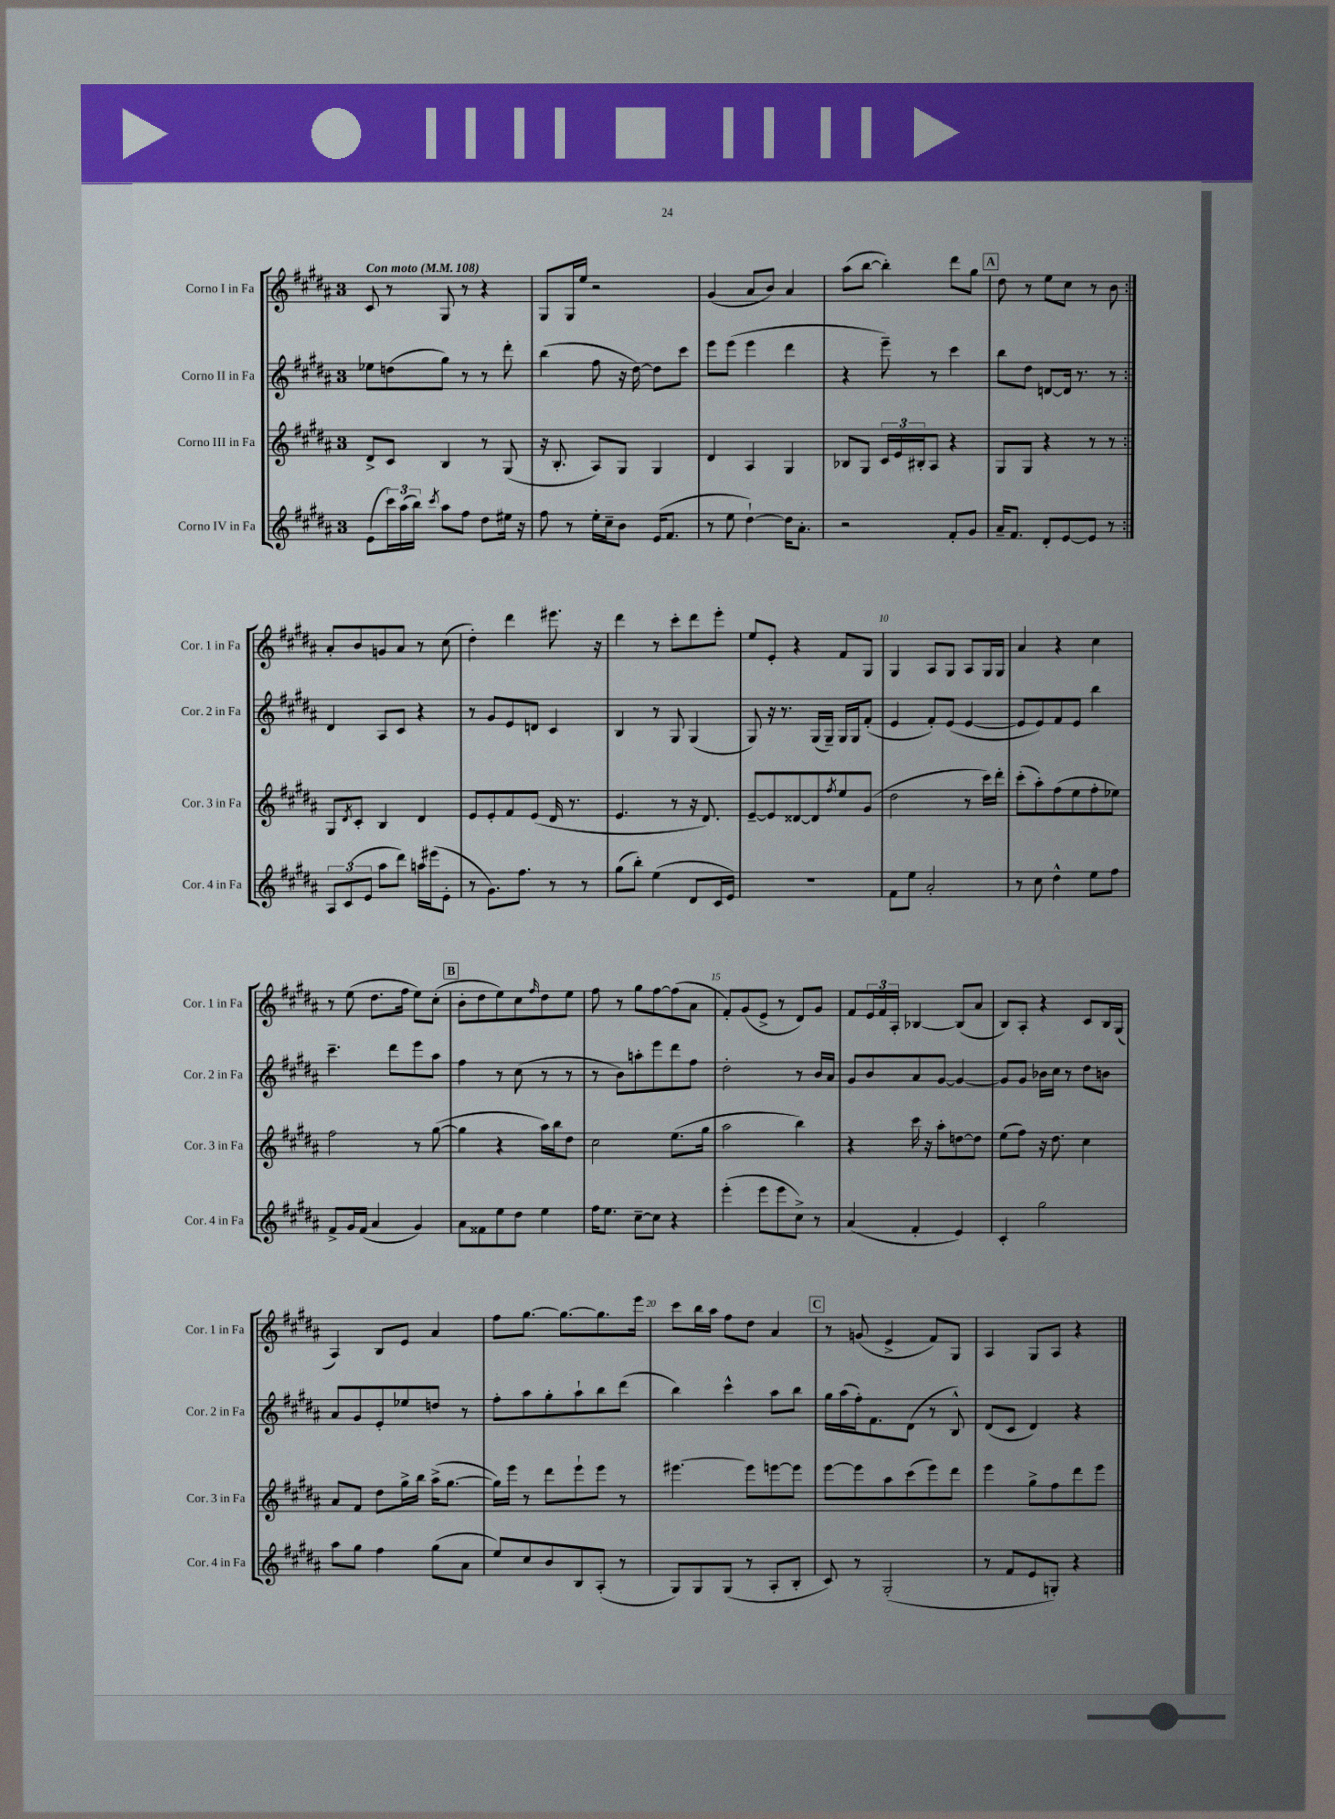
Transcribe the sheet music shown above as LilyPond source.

<<
\new StaffGroup <<
\new Staff = "s0" \with { instrumentName = "Corno I in Fa" shortInstrumentName = "Cor. 1 in Fa" } {
    \clef treble \key b \major \once \override Staff.TimeSignature.style = #'single-digit \time 3/4 \tempo "Con moto" 4 = 108
    \repeat volta 2 { cis'8 r8 gis8 r8 r4 |
    gis8 gis16 e''16 r2 |
    gis'4( ais'8 b'8) ais'4 |
    ais''8( b''8~ b''4-.) dis'''8 gis''8 |
    \mark \markup { \box "A" } dis''8 r8 e''8 cis''8 r8 b'8 | }
    ais'8-. b'8 g'8 ais'8 r8 cis''8( |
    dis''4-.) dis'''4 eis'''8. r16 |
    dis'''4 r8 cis'''8-. dis'''8 e'''8-. |
    e''8 e'8-. r4 fis'8 gis8 |
    gis4 ais8 gis8 ais8 gis16 gis16 |
    ais'4 r4 cis''4 |
    r8 e''8( dis''8. fis''16 e''8) cis''8-.( |
    \mark \markup { \box "B" } b'8-. dis''8 e''8) cis''8 \grace { fis''16 } dis''8 e''8 |
    fis''8 r8 gis''8 fis''8~ fis''8( ais'8 |
    fis'8-.) gis'8( e'8-> r8 dis'8) gis'8 |
    fis'8 \tuplet 3/2 { e'16 fis'16 ais16-. } bes4~ bes8( ais'8 |
    b8) ais8-. r4 cis'8 b16 gis16( |
    ais4) b8 e'8 ais'4 |
    fis''8 gis''8.~ gis''8.~ gis''8. e'''16 |
    cis'''8 b''16 ais''16 fis''8 dis''8 ais'4 |
    \mark \markup { \box "C" } r8 g'8( e'4-> fis'8) gis8 |
    ais4 gis8 ais8 r4 \bar "|." |
}
\new Staff = "s1" \with { instrumentName = "Corno II in Fa" shortInstrumentName = "Cor. 2 in Fa" } {
    \clef treble \key b \major \once \override Staff.TimeSignature.style = #'single-digit \time 3/4
    \repeat volta 2 { ees''8 d''8( gis''8) r8 r8 dis'''8-. |
    b''4( fis''8 r16 dis''16~) dis''8 cis'''8 |
    e'''8 e'''8( e'''4 dis'''4 |
    r4 e'''8--) r8 cis'''4 |
    \mark \markup { \box "A" } b''8 dis''8 d'8~ d'16 r8. r8 | }
    dis'4 ais8 cis'8 r4 |
    r8 gis'8 e'8 d'8 cis'4 |
    b4 r8 gis8 gis4( |
    gis8) r16 r8. gis16( gis16--) gis16 gis16 fis'8-.( |
    e'4 fis'8-.) e'8( e'4~ |
    e'8 e'8) fis'8 e'8 b''4 |
    cis'''4.-- dis'''8 e'''8 ais''8 |
    \mark \markup { \box "B" } fis''4 r8 cis''8( r8 r8 |
    r8 b'8) a''8-. e'''8 dis'''8 fis''8 |
    dis''2-. r8 b'16 ais'16 |
    gis'8 b'8 ais'8 gis'8~ gis'4~ |
    gis'8 gis'8 bes'16 cis''16 r8 dis''8 b'8 |
    ais'8 gis'8 e'8-. ees''8 d''8 r8 |
    fis''8-. ais''8 gis''8-. ais''8-! b''8 dis'''8( |
    b''4) cis'''4-^ ais''8 b''8 |
    \mark \markup { \box "C" } gis''16 ais''16( fis''16-.) fis'8. dis'8( r8 b8-^) |
    dis'8( cis'8 dis'4) r4 \bar "|." |
}
\new Staff = "s2" \with { instrumentName = "Corno III in Fa" shortInstrumentName = "Cor. 3 in Fa" } {
    \clef treble \key b \major \once \override Staff.TimeSignature.style = #'single-digit \time 3/4
    \repeat volta 2 { dis'8-> cis'8 b4 r8 gis8( |
    r16 b8.-. ais8) gis8 gis4 |
    dis'4 ais4 gis4 |
    bes8 gis8 \tuplet 3/2 { cis'16 e'16 bis16-. } ais8 r4 |
    \mark \markup { \box "A" } gis8 gis8 r4 r8 r8 | }
    gis8 \acciaccatura { dis'8 } cis'8-. b4 dis'4 |
    e'8 e'8-. fis'8 e'8( dis'16 r8. |
    e'4. r8 r16 dis'8.) |
    e'8~-- e'8 disis'8~ disis'8 \acciaccatura { fis''8 } e''8 gis'8( |
    dis''2 r8 cis'''16) dis'''16-. |
    cis'''8-.( ais''8-.) fis''8( e''8 fis''8-. ees''8) |
    fis''2 r8 gis''8~( |
    \mark \markup { \box "B" } gis''4 r4 ais''16) b''16 dis''8 |
    cis''2 e''8.( gis''16 |
    ais''2 b''4) |
    r4 cis'''16 r16 ais''8-. d''8~ d''8 |
    e''8( fis''8) r16 dis''8. cis''4 |
    ais'8 fis'8 dis''8 gis''16-> b''16 ais''16->( gis''8.~ |
    gis''16) e'''16 r8 dis'''8 e'''8-! e'''8 r8 |
    eis'''4.~ eis'''8 e'''8~ e'''8 |
    \mark \markup { \box "C" } e'''8~ e'''8 ais''8 cis'''8( e'''8) dis'''8 |
    e'''4 gis''8-> fis''8 dis'''8 e'''8 \bar "|." |
}
\new Staff = "s3" \with { instrumentName = "Corno IV in Fa" shortInstrumentName = "Cor. 4 in Fa" } {
    \clef treble \key b \major \once \override Staff.TimeSignature.style = #'single-digit \time 3/4
    \repeat volta 2 { e'8( \tuplet 3/2 { cis'''16) ais''16( b''16) } \acciaccatura { cis'''8 } ais''8 fis''8 dis''8 eis''16 r16 |
    fis''8 r8 e''16-. cis''16-- b'8 e'16( fis'8. |
    r8 e''8 dis''4~-!) dis''16 ais'8.-. |
    r2 fis'8-. gis'8 |
    \mark \markup { \box "A" } ais'16-- fis'8. dis'8-. e'8~ e'8 r8 | }
    \tuplet 3/2 { ais8 cis'8( e'8 } ais''8 dis'''8) a''16 eis'''16( e'8-. |
    r8 gis'8.) fis''8. r8 r8 |
    gis''8( b''8-.) e''4( dis'8 cis'16 e'16) |
    R2. |
    fis'8 e''8 ais'2-. |
    r8 cis''8 dis''4-^ e''8 fis''8 |
    fis'8-> gis'16 fis'16( ais'4 gis'4) |
    \mark \markup { \box "B" } ais'8 fisis'8 e''8 dis''8 e''4 |
    fis''16 e''8. cis''8~-- cis''8 r4 |
    e'''4-.( e'''8 e'''8 cis''8->) r8 |
    ais'4( fis'4-. e'4) |
    cis'4-. gis''2 |
    ais''8 gis''8 fis''4 gis''8( ais'8 |
    e''8) cis''8 b'8 b8 ais8-.( r8 |
    gis8) gis8 gis8( r8 ais8-. b8-. |
    \mark \markup { \box "C" } cis'8) r8 gis2-.( |
    r8 fis'8 e'8 g8-.) r4 \bar "|." |
}
>>
>>
\layout { \context { \Score \override BarNumber.break-visibility = ##(#f #t #t) barNumberVisibility = #(every-nth-bar-number-visible 5) } }
